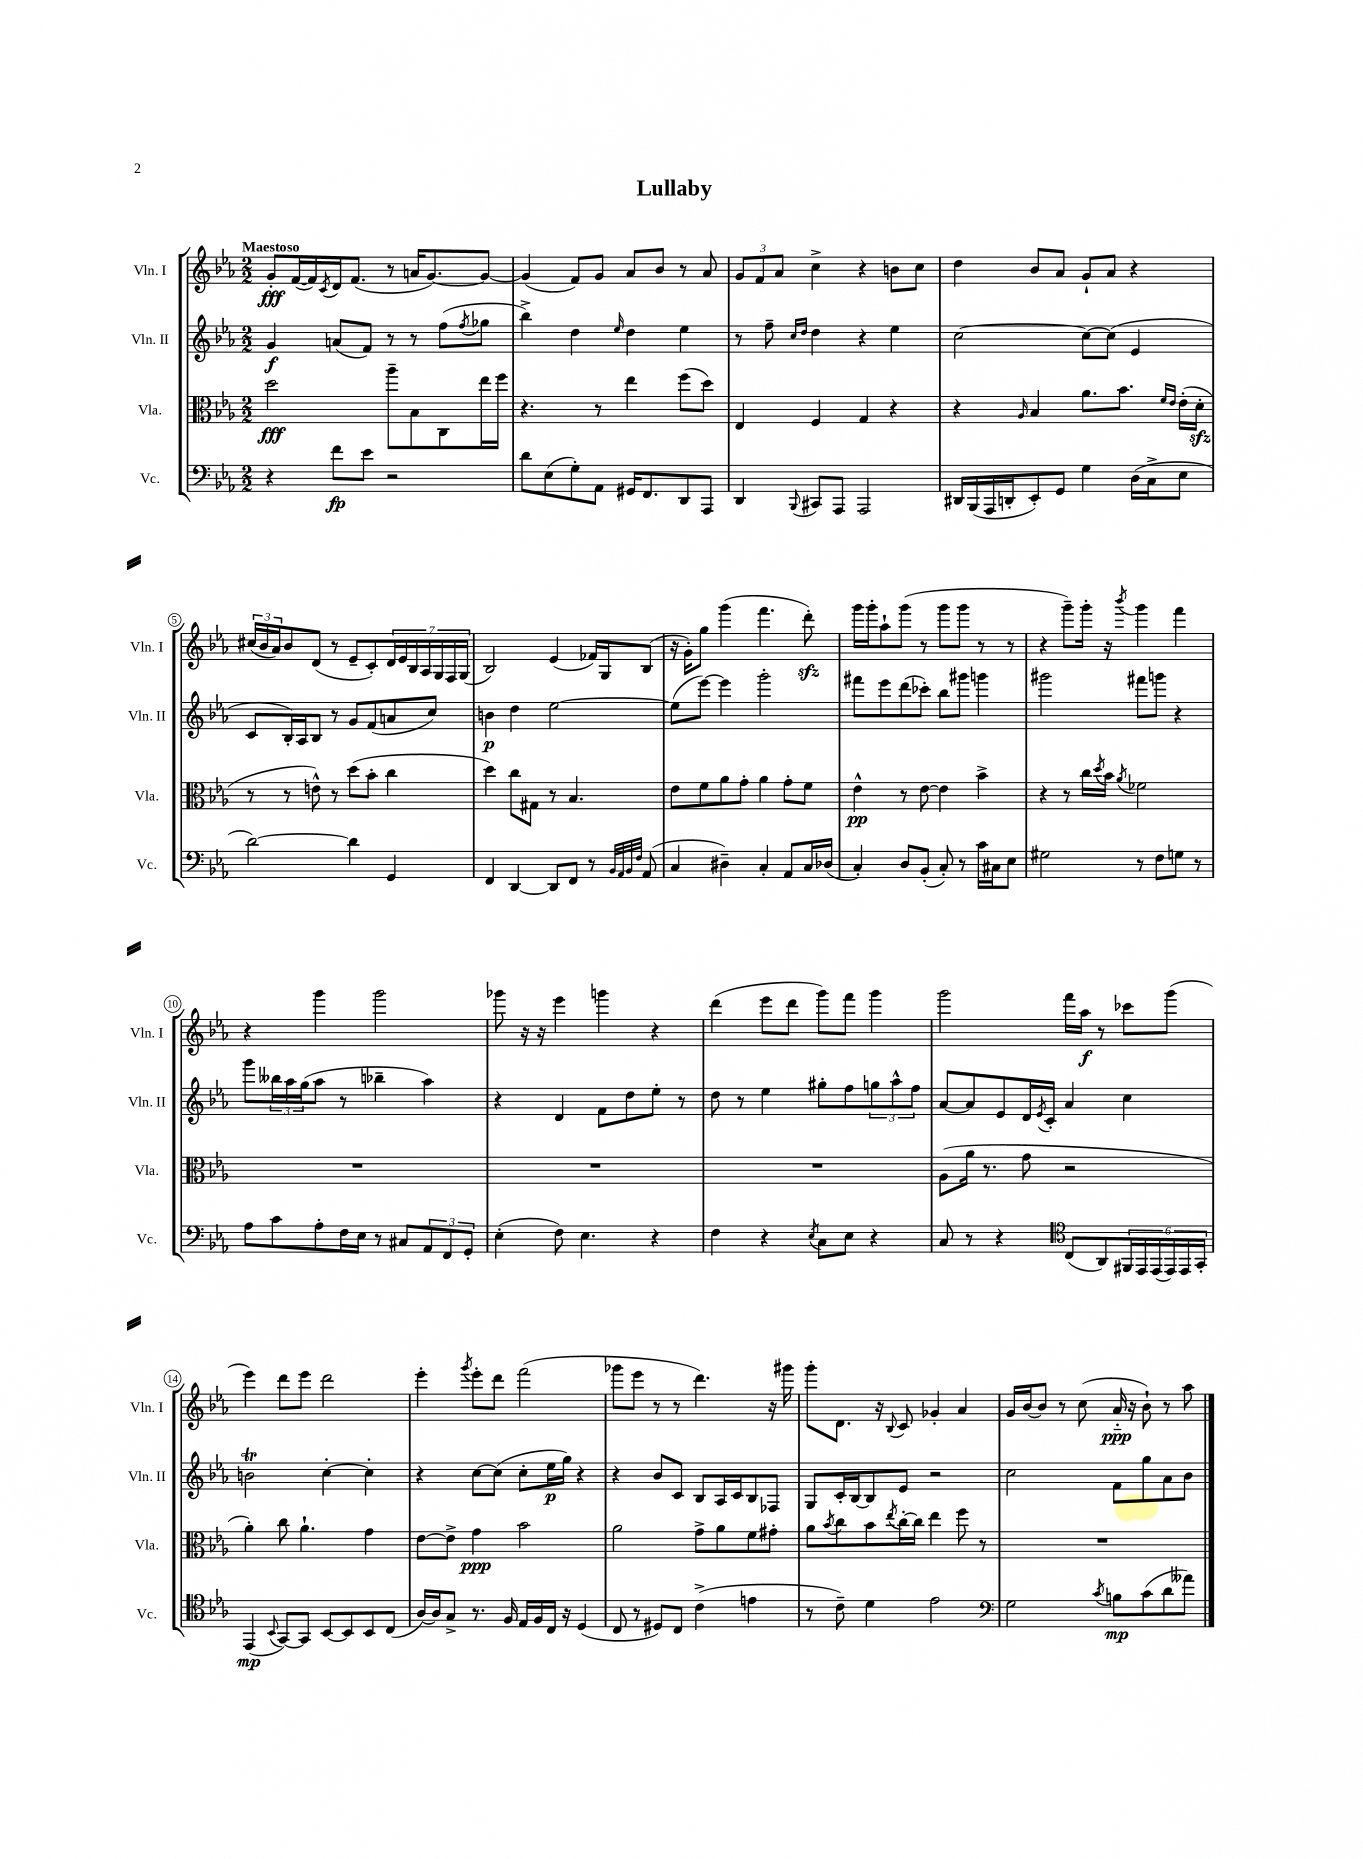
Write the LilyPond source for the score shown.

\header { title = "Lullaby" }
<<
\new StaffGroup <<
\new Staff = "s0" \with { instrumentName = "Vln. I" shortInstrumentName = "Vln. I" } {
    \clef treble \key ees \major \numericTimeSignature \time 2/2 \tempo "Maestoso"
    g'8-.\fff f'16~( f'16) \acciaccatura { c'8 } d'16 f'8.( r8 a'16 g'8.~) g'8~ |
    g'4( f'8) g'8 aes'8 bes'8 r8 aes'8 |
    \tuplet 3/2 { g'8 f'8 aes'8 } c''4-> r4 b'8 c''8 |
    d''4 bes'8 aes'8 g'8-! aes'8 r4 |
    \tuplet 3/2 { cis''16( bes'16 aes'16) } bes'8 d'8( r8 ees'8-- c'8-.) \tuplet 7/4 { d'16 ees'16 bes16 aes16 g16 f16 g16( } |
    bes2) ees'4( fes'16) g16 bes8( |
    r16 g'16-.) g''8 g'''4( f'''4. d'''8-.\sfz) |
    g'''16 g'''16-. aes''8-! g'''8( r8 g'''8 g'''8 r8 r8 |
    r4 g'''8--) g'''16-. r16 \acciaccatura { bes'''8 } g'''4 f'''4 |
    r4 g'''4 g'''2 |
    ges'''8 r16 r16 ees'''4 g'''4 r4 |
    d'''4( ees'''8 d'''8 g'''8) f'''8 g'''4 |
    g'''2 f'''16 aes''16\f r8 ces'''8 g'''8( |
    ees'''4) d'''8 ees'''8 d'''2 |
    ees'''4-. \acciaccatura { g'''8 } ees'''8-. d'''8 f'''2( |
    ges'''8 ees'''8 r8 r8 d'''4.) r16 gis'''16 |
    g'''8-. d'8. r16 \appoggiatura { bes8 } c'8 ges'4-. aes'4 |
    g'16 bes'16~ bes'8 r8 c''8( aes'16-_\ppp r16 bes'8-!) r8 aes''8 \bar "|." |
}
\new Staff = "s1" \with { instrumentName = "Vln. II" shortInstrumentName = "Vln. II" } {
    \clef treble \key ees \major \numericTimeSignature \time 2/2
    g'4\f a'8( f'8) r8 r8 f''8( \acciaccatura { f''8 } ges''8 |
    bes''4->) d''4 \grace { ees''16 } d''4 ees''4 |
    r8 f''8-- \grace { c''16 d''16 } d''4 r4 ees''4 |
    c''2~ c''8~ c''8( ees'4 |
    c'8 bes16-.) aes16 bes8 r8 g'8 f'8( a'8 c''8) |
    b'4\p d''4 ees''2~ |
    ees''8( ees'''8~) ees'''4 g'''2-. |
    fis'''8 ees'''8 d'''8( ces'''8-.) bes''8 gis'''8 g'''4 |
    gis'''2 fis'''8 g'''8 r4 |
    g'''8 \tuplet 3/2 { beses''16 aes''16 g''16( } aes''8 r8 bes''4-- aes''4) |
    r4 d'4 f'8 d''8 ees''8-. r8 |
    d''8 r8 ees''4 gis''8-. f''8 \tuplet 3/2 { g''8 aes''8-^ f''8 } |
    aes'8~ aes'8 ees'8 d'16 \acciaccatura { ees'8 } c'16-. aes'4 c''4 |
    b'2\trill c''4~-. c''4-. |
    r4 c''8~ c''8( c''8-. ees''16\p g''16) r4 |
    r4 bes'8 c'8 bes8 aes16 c'16 bes8 fes8 |
    g8 c'16-. bes16~ bes8 ees'8 r2 |
    c''2 f'8 g''8 aes'8 bes'8 \bar "|." |
}
\new Staff = "s2" \with { instrumentName = "Vla." shortInstrumentName = "Vla." } {
    \clef alto \key ees \major \numericTimeSignature \time 2/2
    d''2\fff aes''8-- bes8 c8 ees''16 f''16 |
    r4. r8 ees''4 f''8( d''8) |
    ees4 f4 g4 r4 |
    r4 \grace { aes16 } bes4 aes'8. bes'8. \grace { f'16 ees'16 } ees'16-.( d'16-.\sfz |
    r8 r8 e'8-^) r8 d''8( bes'8-. c''4 |
    d''4) c''8 gis8 r8 bes4. |
    ees'8 f'8 aes'8 g'8-. aes'4 g'8-. f'8 |
    ees'4-^\pp r8 ees'8~ ees'4 bes'4-> |
    r4 r8 c''16 \acciaccatura { d''8 } bes'16 \acciaccatura { aes'8 } fes'2 |
    R1 |
    R1 |
    R1 |
    aes8( aes'16 r8. g'8 r2 |
    aes'4-.) c''8 aes'4.-! g'4 |
    ees'8~ ees'8-> g'4\ppp bes'2 |
    aes'2 g'8-> aes'8 f'8 gis'8-. |
    aes'8 \acciaccatura { bes'8 } c''8 bes'8 \acciaccatura { ees''8 } c''16~-. c''16 ees''4 f''8 r8 |
    R1 \bar "|." |
}
\new Staff = "s3" \with { instrumentName = "Vc." shortInstrumentName = "Vc." } {
    \clef bass \key ees \major \numericTimeSignature \time 2/2
    r4 f'8\fp ees'8 r2 |
    d'8 ees8( g8-.) aes,8 gis,16 f,8. d,8 aes,,8 |
    d,4 \appoggiatura { bes,,8 } cis,8 aes,,8 aes,,2 |
    dis,16 bes,,16( aes,,16 d,16-. ees,8-.) g,8 g4 d16( c16-> ees8 |
    d'2~) d'4 g,4 |
    f,4 d,4~ d,8 f,8 r8 \grace { bes,32 aes,32 bes,32 f32 } aes,8( |
    c4 dis4--) c4-. aes,8 c16 des16( |
    c4-.) d8 bes,8-.( c8-.) r8 c'16 cis16 ees8 |
    gis2 r8 f8 g8 r8 |
    aes8 c'8 aes8-. f16 ees16 r8 cis8 \tuplet 3/2 { aes,8 f,8 g,8-. } |
    ees4-.( f8) ees4. r4 |
    f4 r4 \acciaccatura { ees8 } c8 ees8 r4 |
    c8 r8 r4 \clef tenor c8( aes,8) \tuplet 6/4 { fis,16 ees,16 ees,16( ees,16) ees,16 g,16-. } |
    ees,4\mp( \appoggiatura { bes,8 } g,8~) g,8 bes,8~ bes,8 bes,8 c8( |
    aes16~) aes16 g8-> r8. f16 ees16 f16 c16 r16 d4( |
    c8 r8 dis8) c8 c'4->( e'4 |
    r8 c'8--) d'4 ees'2 |
    \clef bass g2 \acciaccatura { c'8 } b8\mp c'8( d'8 aeses'8) \bar "|." |
}
>>
>>
\layout { \context { \Score \override BarNumber.stencil = #(make-stencil-circler 0.1 0.3 ly:text-interface::print) } }
